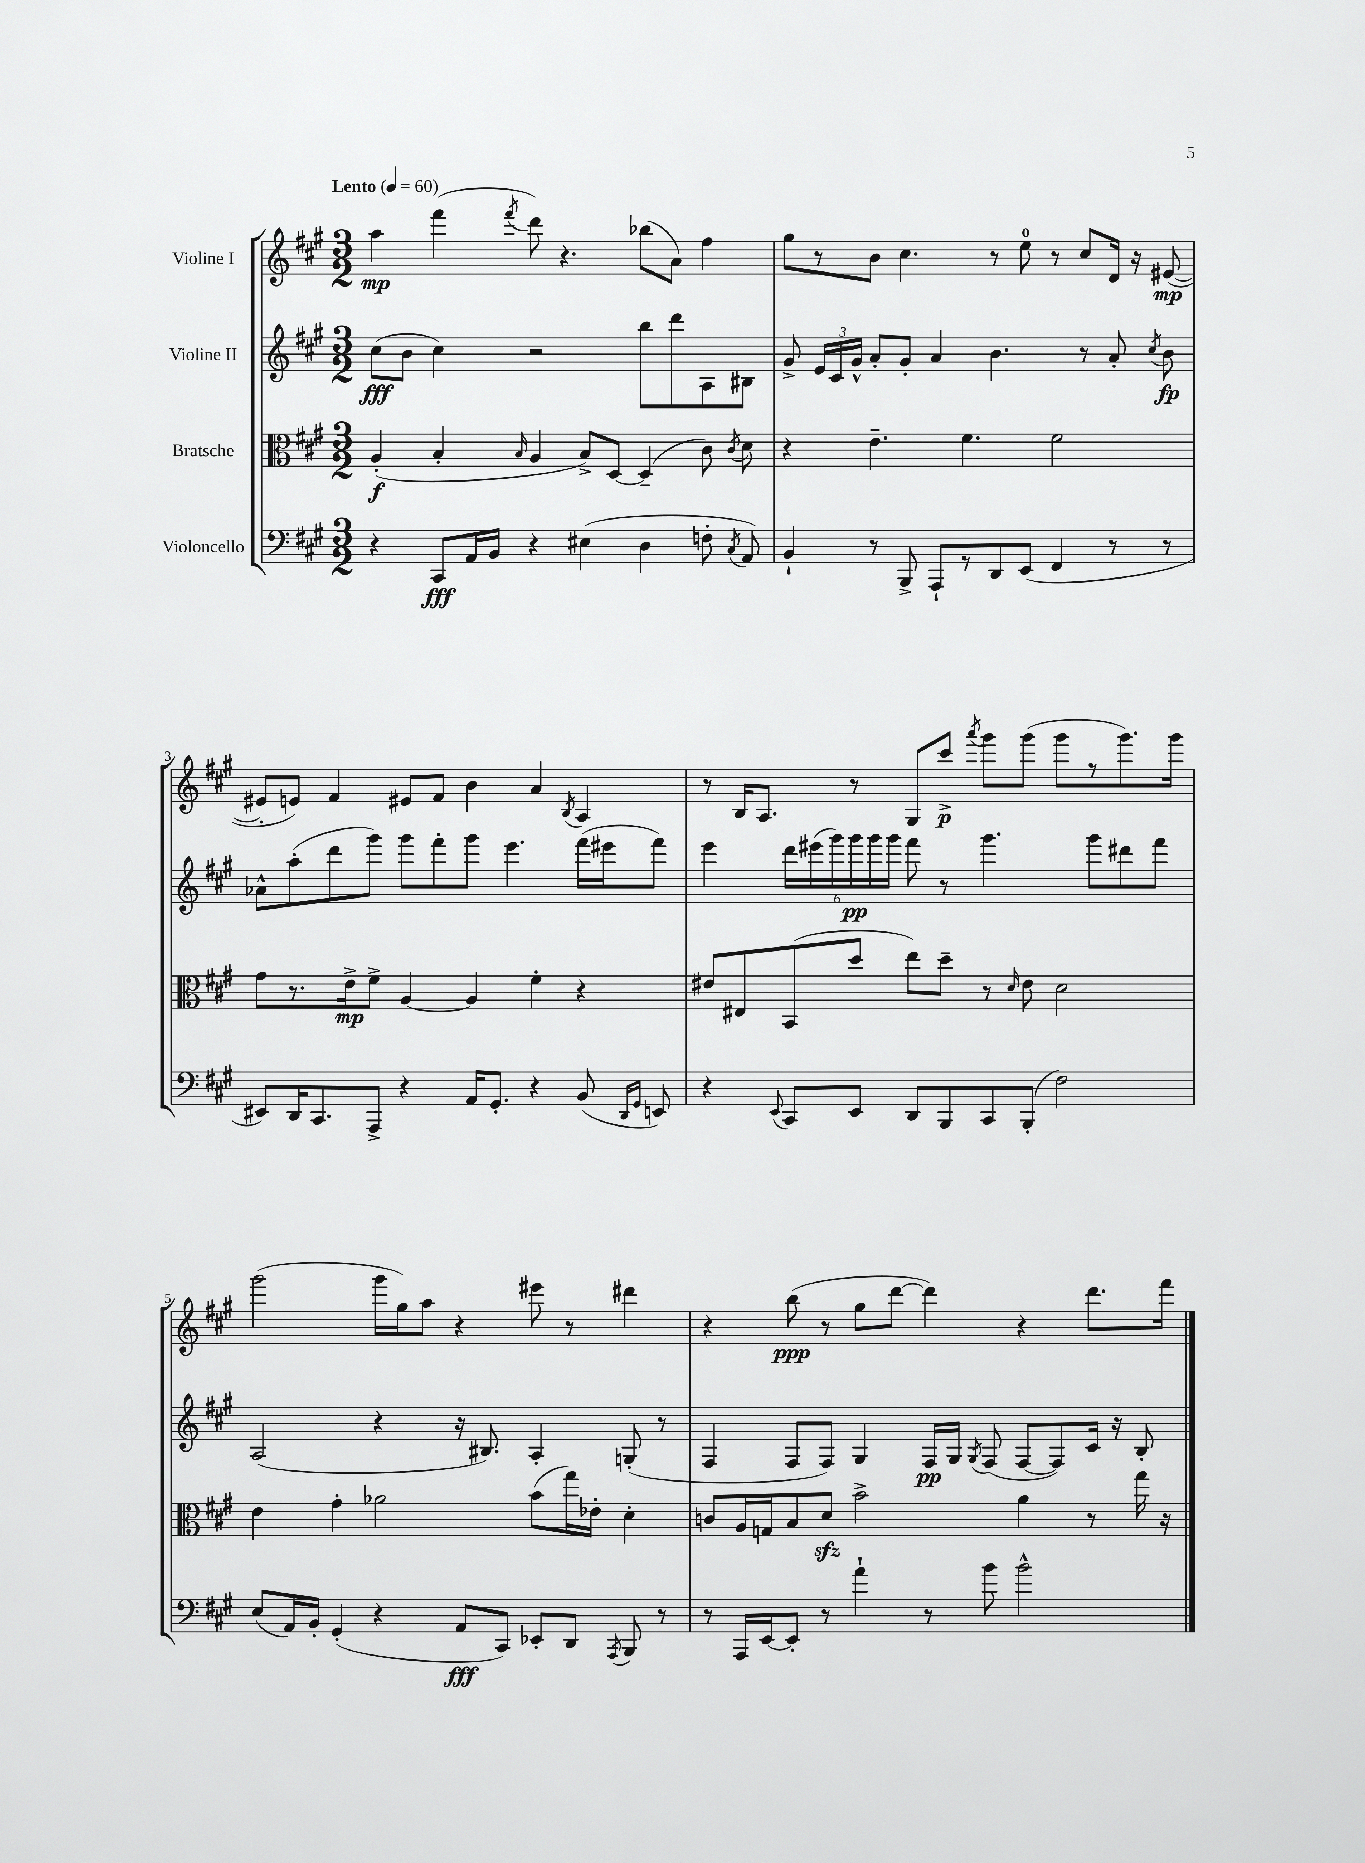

**kern	**dynam	**kern	**dynam	**kern	**dynam	**kern	**dynam
*part4	*part4	*part3	*part3	*part2	*part2	*part1	*part1
*staff4	*staff4	*staff3	*staff3	*staff2	*staff2	*staff1	*staff1
*I"Violoncello	*	*I"Bratsche	*	*I"Violine II	*	*I"Violine I	*
*clefF4	*	*clefC3	*	*clefG2	*	*clefG2	*
*k[f#c#g#]	*	*k[f#c#g#]	*	*k[f#c#g#]	*	*k[f#c#g#]	*
*M3/2	*	*M3/2	*	*M3/2	*	*M3/2	*
*MM60	*	*MM60	*	*MM60	*	*MM60	*
=1	=1	=1	=1	=1	=1	=1	=1
!	!	!	!	!	!	!LO:TX:a:B:t=Lento	!
4r	.	(4A'/	f	(8cc#\L	fff	4aa\	mp
.	.	.	.	8b\J	.	.	.
8CC#/L	fff	4B'/	.	4cc#\)	.	(4fff#\	.
16AA/L	.	.	.	.	.	.	.
16BB/JJ	.	.	.	.	.	.	.
.	.	16qqB/	.	.	.	8qfff#/	.
4r	.	4A/	.	2r	.	8ddd\)	.
.	.	.	.	.	.	4.r	.
(4E#X\	.	8B^/L)	.	.	.	.	.
.	.	[8D/J	.	.	.	.	.
4D\	.	(4D~/]	.	8bb\L	.	(8bb-X\L	.
.	.	.	.	8ddd\	.	8a\J)	.
8Fn'\	.	8c#\)	.	8A\	.	4ff#\	.
8qC#/	.	8qc#/	.	.	.	.	.
8AA/)	.	8d\	.	8B#X\J	.	.	.
=2	=2	=2	=2	=2	=2	=2	=2
4BB`/	.	4r	.	8g#^/	.	8gg#\L	.
.	.	.	.	24e/LL	.	8r	.
.	.	.	.	24c#/	.	.	.
.	.	.	.	24g#^^/JJ	.	.	.
8r	.	4.e~\	.	8a'/L	.	8b\J	.
8BBB^/	.	.	.	8g#'/J	.	4.cc#\	.
8AAA`/L	.	.	.	4a/	.	.	.
8r	.	4.f#\	.	.	.	.	.
8DD/	.	.	.	4.b\	.	8r	.
(8EE/J	.	.	.	.	.	8ee\	.
4FF#/	.	2f#\	.	.	.	8r	.
.	.	.	.	8r	.	8cc#/L	.
8r	.	.	.	8a'/	.	16d/Jk	.
.	.	.	.	.	.	16r	.
.	.	.	.	8qcc#/	.	.	.
8r	.	.	.	8b\	fp	([8e#X/	mp
!!LO:LB:g=z
=3	=3	=3	=3	=3	=3	=3	=3
8EE#X/L)	.	8g#\L	.	8a-X^^\L	.	8e#X'/L]	.
16DD/K	.	8.r	.	(8aa'\	.	8en/J)	.
8.CC#/	.	.	.	.	.	.	.
.	.	.	.	8ddd\	.	4f#/	.
.	.	16e^\k	mp	.	.	.	.
8AAA^/J	.	8f#^\J	.	8ggg#\J)	.	.	.
4r	.	[4A/	.	8ggg#\L	.	8e#X/L	.
.	.	.	.	8fff#'\	.	8f#/J	.
16AA/KL	.	4A/]	.	8ggg#\J	.	4b\	.
8.GG#'/J	.	.	.	.	.	.	.
.	.	.	.	4.eee\	.	.	.
4r	.	4f#'\	.	.	.	4a/	.
.	.	.	.	.	.	8qB/	.
(8BB/	.	4r	.	(16fff#\LL	.	4A/	.
.	.	.	.	16eee#X\J	.	.	.
16qqDD/LL	.	.	.	.	.	.	.
16qqGG#/JJ	.	.	.	.	.	.	.
8EEn/)	.	.	.	8fff#\J)	.	.	.
=4	=4	=4	=4	=4	=4	=4	=4
4r	.	8e#X/L	.	4eee\	.	8r	.
.	.	8E#X/	.	.	.	16B/KL	.
.	.	.	.	.	.	8.A/J	.
8qqEE/	.	.	.	.	.	.	.
8CC#/L	.	(8BB/	.	24ddd\LL	.	.	.
.	.	.	.	(24eee#X\	.	.	.
.	.	.	.	24ggg#\)	.	.	.
8EE/J	.	8dd/J	.	24ggg#\	pp	8r	.
.	.	.	.	24ggg#\	.	.	.
.	.	.	.	24ggg#\JJ	.	.	.
8DD/L	.	8ee\L)	.	8fff#\	.	8G#/L	.
8BBB/	.	8dd~\J	.	8r	.	8ccc#^/J	p
.	.	.	.	.	.	8qaaa/	.
8CC#/	.	8r	.	4.ggg#\	.	8ggg#\L	.
.	.	16qqd/	.	.	.	.	.
(8BBB'/J	.	8e#\	.	.	.	(8ggg#\J	.
2F#\)	.	2d\	.	.	.	8ggg#\L	.
.	.	.	.	8ggg#\L	.	8r	.
.	.	.	.	8ddd#X\	.	8.ggg#\)	.
.	.	.	.	8fff#\J	.	.	.
.	.	.	.	.	.	16ggg#\Jk	.
!!LO:LB:g=z
=5	=5	=5	=5	=5	=5	=5	=5
(8E/L	.	4e\	.	(2A/	.	(2ggg#\	.
16AA/L)	.	.	.	.	.	.	.
16BB'/JJ	.	.	.	.	.	.	.
(4GG#'/	.	4g#'\	.	.	.	.	.
4r	.	2a-X\	.	4r	.	16ggg#\LL	.
.	.	.	.	.	.	16gg#\J)	.
.	.	.	.	.	.	8aa\J	.
8AA/L	fff	.	.	16r	.	4r	.
.	.	.	.	8.B#X/)	.	.	.
8CC#/J)	.	.	.	.	.	.	.
8EE-X'/L	.	(8b\L	.	4A'/	.	8eee#X\	.
8DD/J	.	16gg#\L)	.	.	.	8r	.
.	.	16e-X'\JJ	.	.	.	.	.
8qAAA/	.	.	.	.	.	.	.
8BBB/	.	4d'\	.	(8Gn'/	.	4ddd#X\	.
8r	.	.	.	8r	.	.	.
=6	=6	=6	=6	=6	=6	=6	=6
8r	.	8cn/L	.	4F#/	.	4r	.
16AAA/LL	.	16A/L	.	.	.	.	.
[16EE/J	.	16Gn/J	.	.	.	.	.
8EE'/J]	.	8B/	.	8F#/L	.	(8bb\	ppp
8r	.	8dzz/J	.	8F#/J)	.	8r	.
4a`\	.	2b^\	.	4G#/	.	8gg#\L	.
.	.	.	.	.	.	[8ddd\J	.
8r	.	.	.	16F#/LL	pp	4ddd\])	.
.	.	.	.	16G#/JJ	.	.	.
.	.	.	.	8qG#/	.	.	.
8b\	.	.	.	(8F#/	.	.	.
2b^^\	.	4a\	.	[8F#/L	.	4r	.
.	.	.	.	8F#/])	.	.	.
.	.	8r	.	16c#/Jk	.	8.ddd\L	.
.	.	.	.	16r	.	.	.
.	.	16gg#\	.	8B'/	.	.	.
.	.	16r	.	.	.	16fff#\Jk	.
==	==	==	==	==	==	==	==
*-	*-	*-	*-	*-	*-	*-	*-
